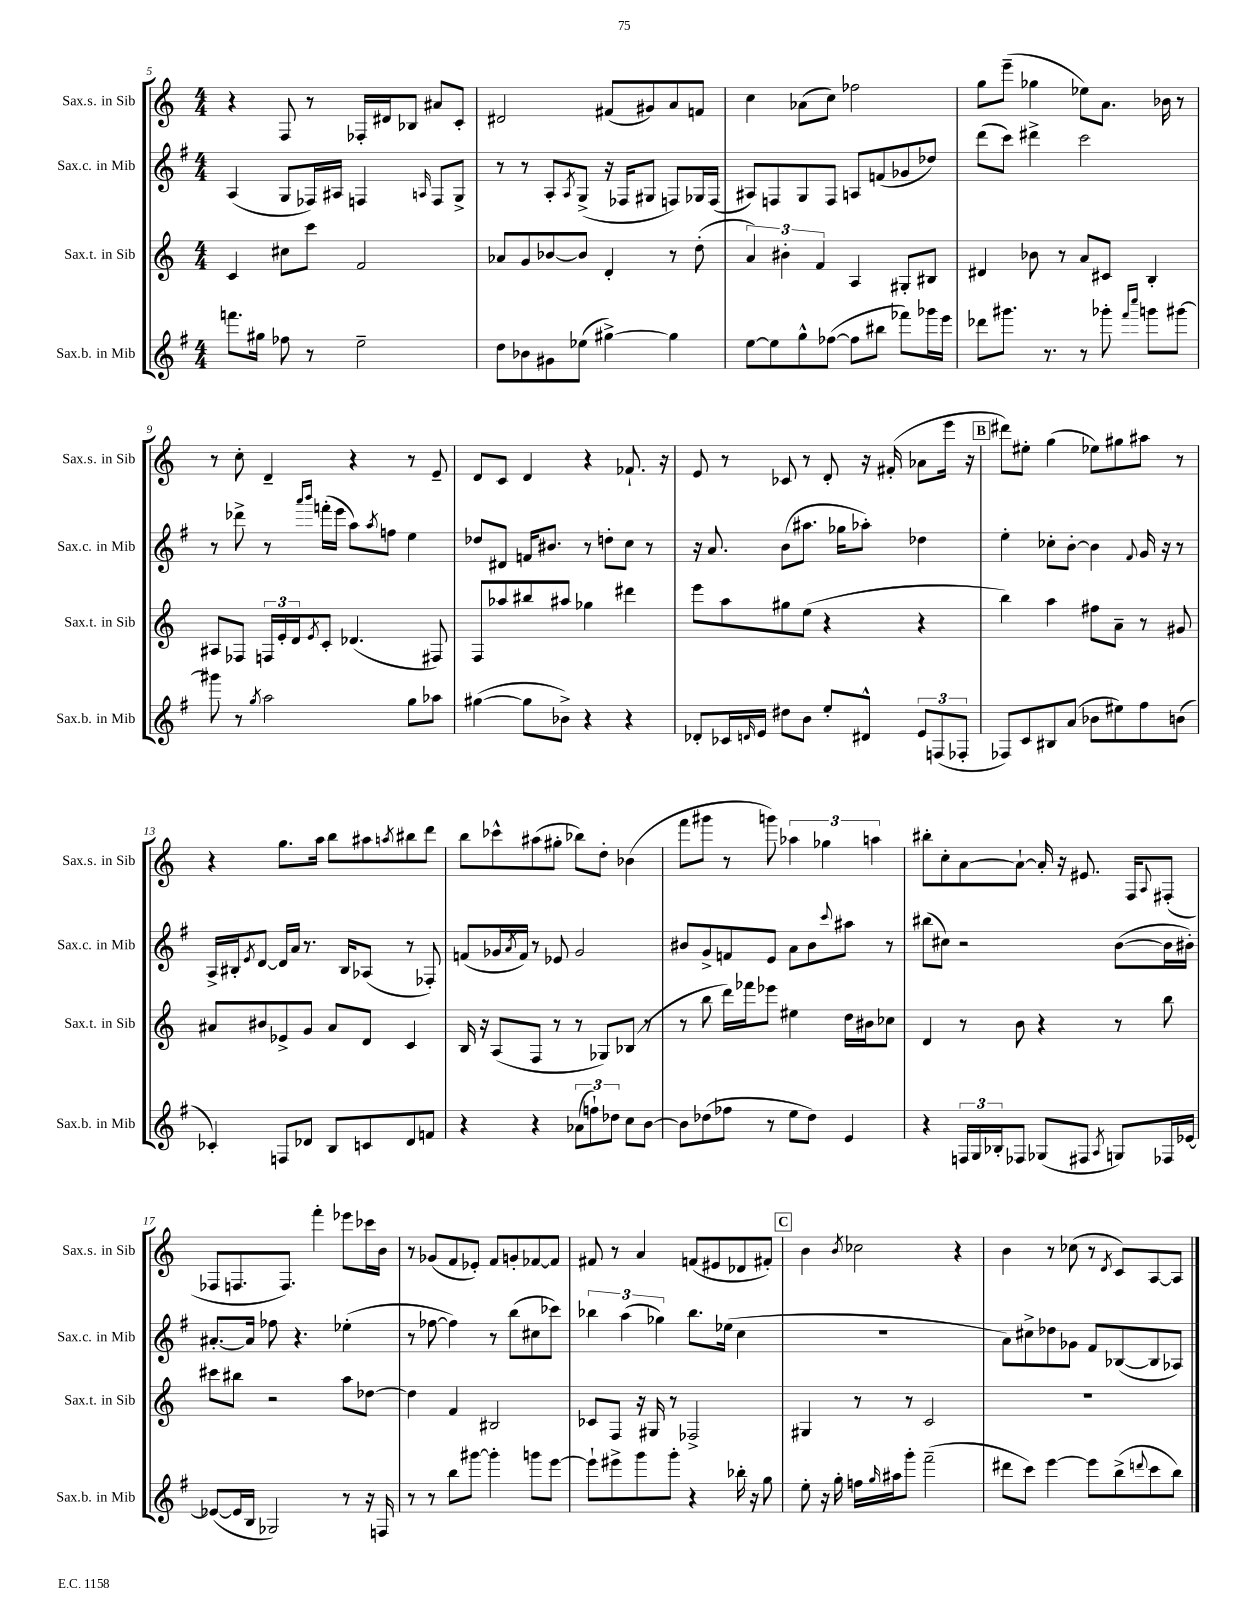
<<
\new StaffGroup <<
\new Staff = "s0" \with { instrumentName = "Sax.s. in Sib" shortInstrumentName = "Sax.s. in Sib" } {
    \clef treble \key c \major \numericTimeSignature \time 4/4
    r4 f8 r8 fes16-. dis'16 bes8 ais'8 c'8-. |
    dis'2 fis'8( gis'8) a'8 f'8 |
    c''4 aes'8( c''8) fes''2 |
    g''8 e'''8--( ges''4 ees''8) a'8. bes'16 r8 |
    r8 c''8-. d'4-- r4 r8 e'8-- |
    d'8 c'8 d'4 r4 fes'8.-! r16 |
    e'8 r8 ces'8 r8 d'8-. r16 fis'16-.( aes'8 e'''16 r16 |
    \mark \markup { \box "B" } dis'''8) eis''8-. g''4( ees''8) gis''8 ais''8 r8 |
    r4 g''8. a''16 b''8 ais''8 \acciaccatura { a''8 } bis''8 d'''8 |
    b''8 ces'''8-^ ais''8( gis''8-. bes''8) d''8-. bes'4( |
    f'''8 gis'''8 r8 g'''8) \tuplet 3/2 { aes''4 ges''4 a''4 } |
    bis''8-. c''8-. a'8~ a'8~-! a'16-. r16 eis'8. f16 \appoggiatura { a8 } fis8-.( |
    fes8 f8. f8.) f'''4-. ees'''8 ces'''16 b'16 |
    r8 ges'8( f'8 ees'8-.) f'8 g'8-. fes'8~ fes'8 |
    fis'8 r8 a'4 f'8( eis'8 des'8 fis'8-.) |
    \mark \markup { \box "C" } b'4 \acciaccatura { b'8 } ces''2 r4 |
    b'4 r8 ces''8( r8 \acciaccatura { d'8 } c'8) a8~ a8 \bar "|." |
}
\new Staff = "s1" \with { instrumentName = "Sax.c. in Mib" shortInstrumentName = "Sax.c. in Mib" } {
    \clef treble \key g \major \numericTimeSignature \time 4/4
    a4( g8 fes16) ais16 f4 \grace { a16 } f8 g8-> |
    r8 r8 a8-. \acciaccatura { a8 } g8->( r16 fes16 gis8 f8) ges16 f16( |
    ais8) f8 g8 f8 a8 f'8( ges'8 des''8) |
    d'''8( c'''8) dis'''4-> c'''2 |
    r8 des'''8-> r8 \grace { a'''16 b'''16 } f'''16-.( e'''16 a''8) \acciaccatura { a''8 } f''8 e''4 |
    des''8 dis'8 f'16 bis'8. r8 d''8-. c''8 r8 |
    r16 a'8. b'8( ais''8. ges''16 aes''8-.) des''4 |
    \mark \markup { \box "B" } e''4-. ces''8-. b'8~-. b'4 \appoggiatura { fis'8 } g'16 r16 r8 |
    a16-> bis16-. \acciaccatura { e'8 } d'8~ d'16 a'16 r8. bis16 aes8( r8 fes8-.) |
    f'8( ges'16 \acciaccatura { a'8 } f'16) r8 ees'8 ges'2 |
    bis'8 g'8-> f'8 e'8 a'8 bis'8 \appoggiatura { c'''8 } ais''8 r8 |
    bis''8( cis''8) r2 b'8~( b'16 bis'16-.) |
    ais'8.~-. ais'16 fes''8 r4. ees''4-.( |
    r8 fes''8~ fes''4) r8 b''8( cis''8 ces'''8) |
    \tuplet 3/2 { bes''4 a''4( ges''4) } bes''8. ees''16( c''4 |
    \mark \markup { \box "C" } R1 |
    a'8) cis''8-> des''8 ges'8 fis'8 bes8~( bes8 aes8) \bar "|." |
}
\new Staff = "s2" \with { instrumentName = "Sax.t. in Sib" shortInstrumentName = "Sax.t. in Sib" } {
    \clef treble \key c \major \numericTimeSignature \time 4/4
    c'4 cis''8 c'''8 f'2 |
    aes'8 g'8 bes'8~ bes'8 d'4-. r8 d''8-.( |
    \tuplet 3/2 { a'4) bis'4-. f'4 } a4 gis8-. bis8 |
    dis'4 bes'8 r8 a'8 cis'8 b4-. |
    ais8 fes8 \tuplet 3/2 { f16 e'16-. d'16 } \acciaccatura { e'8 } c'8-. des'4.( fis8) |
    f8 aes''8 bis''8 ais''8 ges''4 dis'''4 |
    e'''8 a''8 gis''8 e''8( r4 r4 |
    \mark \markup { \box "B" } b''4) a''4 fis''8 a'8-- r8 gis'8 |
    ais'8 bis'8 ees'8-> g'8 ais'8 d'8 c'4 |
    b16 r16 a8( f8 r8 r8 ges8) bes8( r8 |
    r8 b''8 d'''16) fes'''16 ees'''8 eis''4 d''16 bis'16 ces''8 |
    d'4 r8 b'8 r4 r8 b''8 |
    cis'''8 bis''8 r2 a''8 des''8~ |
    des''4 f'4 bis2 |
    ces'8 f8 r16 gis16 r8 fes2-> |
    \mark \markup { \box "C" } gis4 r8 r8 c'2 |
    R1 \bar "|." |
}
\new Staff = "s3" \with { instrumentName = "Sax.b. in Mib" shortInstrumentName = "Sax.b. in Mib" } {
    \clef treble \key g \major \numericTimeSignature \time 4/4
    f'''8. gis''16 fes''8 r8 e''2-- |
    d''8 bes'8 gis'8 ees''8( gis''4~->) gis''4 |
    e''8~ e''8 g''8-^ fes''8~( fes''8 bis''8 fes'''8) ges'''16 e'''16 |
    des'''8 gis'''8. r8. r8 ges'''8-. \grace { fis'''16 c''''16 } g'''8 gis'''8~ |
    gis'''8 r8 \acciaccatura { g''8 } a''2 g''8 aes''8 |
    gis''4~( gis''8 bes'8->) r4 r4 |
    des'8-. ces'16 \grace { d'16 } e'16 dis''8 b'8 e''8-. dis'8-^ \tuplet 3/2 { e'8 f8( fes8-. } |
    \mark \markup { \box "B" } fes8) c'8 bis8 a'8( bes'8 eis''8) fis''8 b'8( |
    ces'4-.) f8 des'8 b8 c'8 des'8 f'8 |
    r4 r4 \tuplet 3/2 { aes'8( f''8-!) des''8 } c''8 b'8~ |
    b'8 des''8( fes''8 r8 e''8 des''8) e'4 |
    r4 \tuplet 3/2 { f16 g16 bes16-. } fes8 ges8( fis8 \acciaccatura { a8 } g8) fes16 ees'16~ |
    ees'8~( ees'16 b16 ges2) r8 r16 f16 |
    r8 r8 b''8 gis'''8~ gis'''4-. g'''8 e'''8~ |
    e'''8-! eis'''8-> g'''8 g'''8-. r4 bes''16-. r16 g''8 |
    \mark \markup { \box "C" } e''8-. r16 g''16-. f''16 \grace { g''16 } ais''16 g'''8-. fis'''2--( |
    dis'''8 c'''8) e'''4~ e'''8 b''8->( \appoggiatura { d'''8 } c'''8 b''8) \bar "|." |
}
>>
>>
\layout { \context { \Score currentBarNumber = #5 } }
